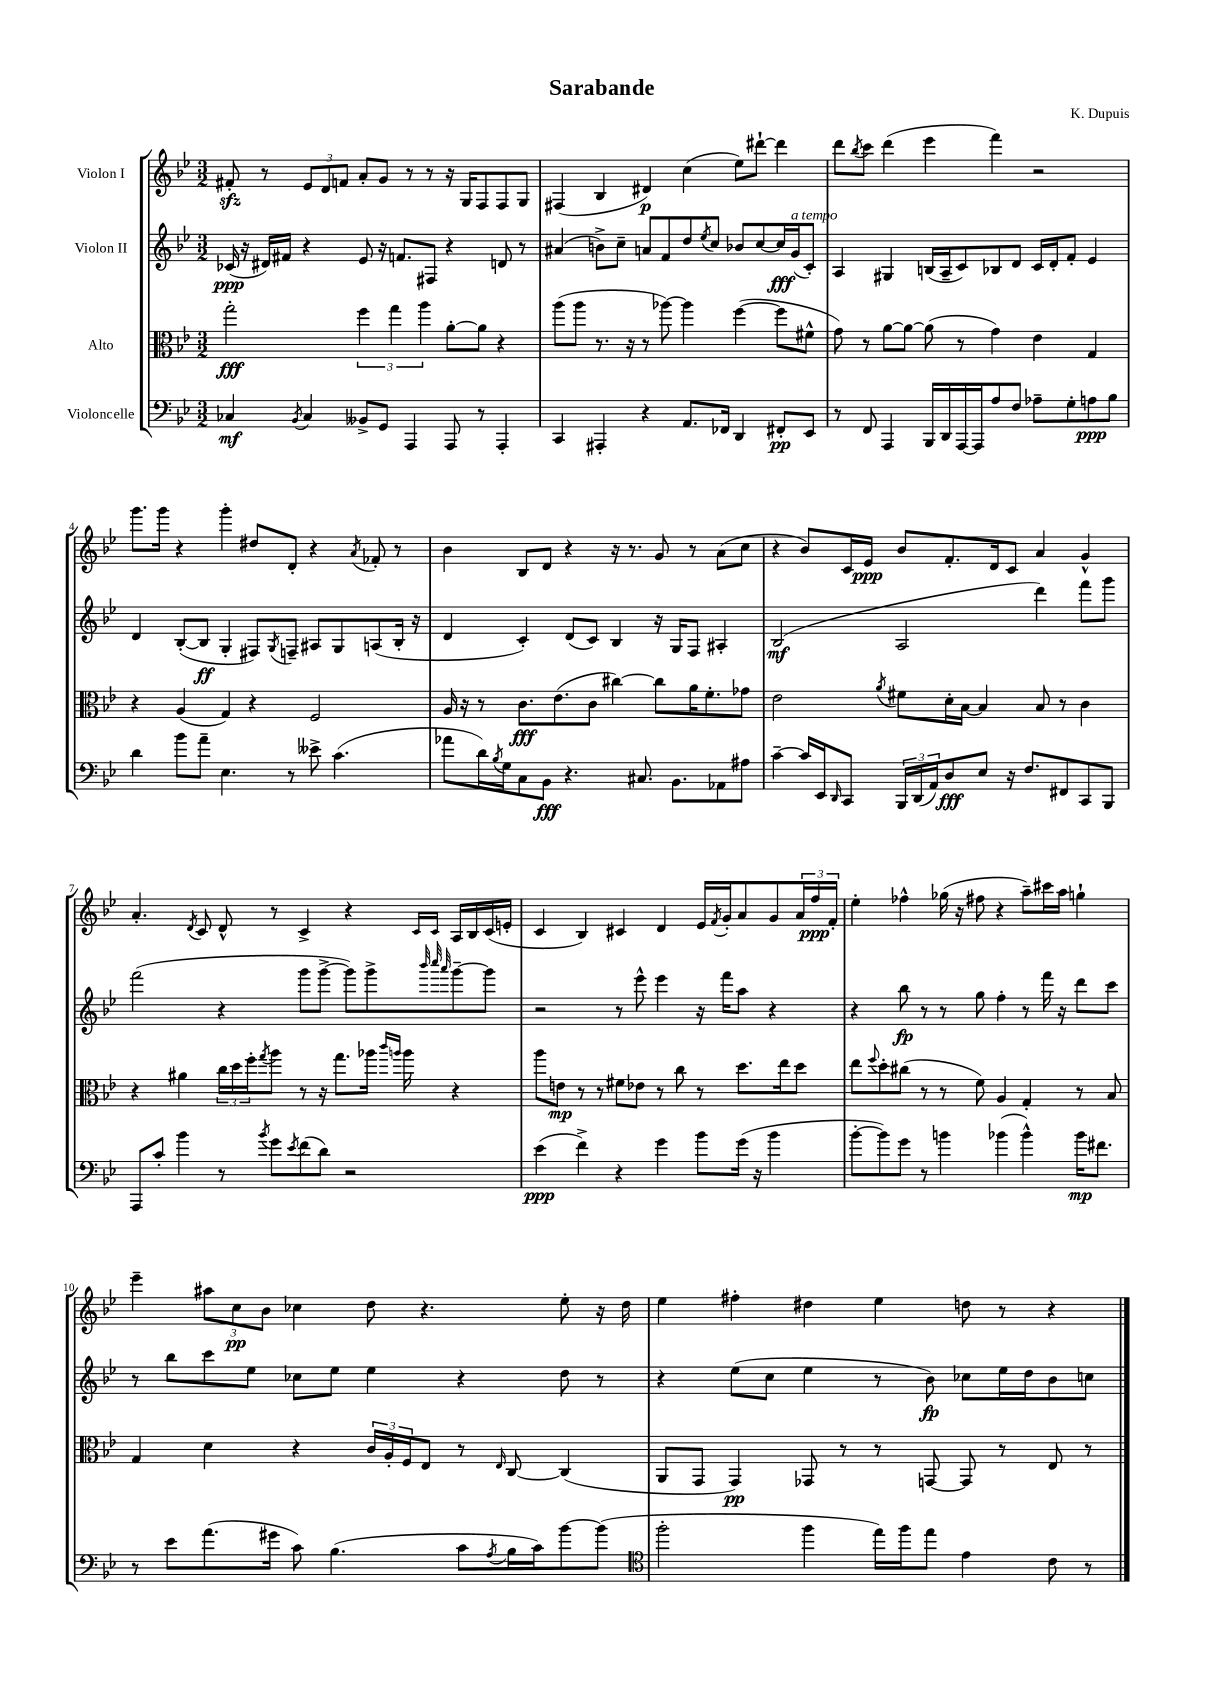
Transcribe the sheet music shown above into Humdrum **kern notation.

**kern	**kern	**kern	**kern
*staff4	*staff3	*staff2	*staff1
*clefF4	*clefC3	*clefG2	*clefG2
*k[b-e-]	*k[b-e-]	*k[b-e-]	*k[b-e-]
*M3/2	*M3/2	*M3/2	*M3/2
4C-/	2gg'\	(16c-/	8f#'/
.	.	16r	.
.	.	16d#/LL)	8r
.	.	16f#/JJ	.
8qBB-/	.	.	.
4C-/	.	4r	12e-/L
.	.	.	12d/
.	.	.	12f/J
8BB--^/L	6ff\	8e-/	8a'/L
8GG/J	.	16r	8g/J
.	6gg\	.	.
.	.	8.f/L	.
4AAA/	.	.	8r
.	6aa\	.	.
.	.	8F#/J	8r
8AAA/	[8a'\L	4r	16r
.	.	.	16G/LK
8r	8a\]J	.	8F/
4AAA'/	4r	8d/	8F/
.	.	8r	8G/J
=	=	=	=
4CC/	(8aa\L	(4a#/	(4F#/
.	8aa\J	.	.
4AAA#'/	8.r	8b^\L)	4B-/
.	.	8cc~\J	.
.	16r	.	.
4r	8r	8a/L	4d#/)
.	[8aa-\)	8f/	.
8.AA/L	4aa-\]	8dd/	(4cc\
.	.	8qee-/	.
.	.	8cc/J	.
16FF-/Jk	.	.	.
4DD/	([4ff\	8b-/L	8ee-\L)
.	.	[8cc/	[8ddd#`\J
8FF#'/L	8ff\]L	16cc/]L	4ddd#\]
.	.	(16g/J	.
8EE-/J	8f#^^\J	8c'/J)	.
=	=	=	=
8r	8g\)	4A/	8ddd\L
.	.	.	8qbb-/
8FF/	8r	.	8ccc\J
4AAA/	[8a\L	4G#/	(4ddd\
.	8a\_J	.	.
16BBB-/LL	(8a\]	(16B/LL	4eee-\
16DD/	.	16A~/J	.
[16AAA/	8r	8c/)	.
16AAA/]J	.	.	.
8A/	4g\)	8B-/	4fff\)
8F/J	.	8d/J	.
8A-~\L	4e-\	16c/LL	2r
.	.	16d'/J	.
8G'\	.	8f'/J	.
8A\	4G/	4e-/	.
8B-\J	.	.	.
=	=	=	=
4d\	4r	4d/	8.ggg\L
.	.	.	16ggg\Jk
8b-\L	(4A/	([8B-'/L	4r
8a~\J	.	8B-/]J	.
4.E-\	4G/)	4G'/	4ggg'\
.	4r	8F#/L)	8dd#/L
.	.	8qG/	.
8r	.	8F~/J	8d'/J
8e--^\	2F/	8A#/L	4r
(4.c\	.	8G/	.
.	.	.	8qa/
.	.	(8A/	8f-'/
.	.	16B-'/Jk	8r
.	.	16r	.
=	=	=	=
8a-\L	16A/	4d/	4b-\
.	16r	.	.
16d\L)	8r	.	.
8qB-/	.	.	.
16G\J	.	.	.
8C\	8.c\L	4c'/)	8B-/L
8BB-\J	.	.	8d/J
.	(8.e-\	.	.
4.r	.	(8d/L	4r
.	8c\J	8c/J)	.
.	[4cc#\)	4B-/	16r
.	.	.	8.r
8.C#/	.	.	.
.	8cc#\]L	16r	8g/
8.BB-\L	.	16G/LK	.
.	16a\K	8F/J	8r
.	8.f'\	.	.
8AA-\	.	4A#'/	(8a\L
8A#\J	8g-\J	.	8cc\J
=	=	=	=
[4c~\	2e-\	(2B-/	4r
16c/]LL	.	.	8b-/L)
16EE-/J	.	.	.
16qqDD/	.	.	.
8CC/J	.	.	16c/L
.	.	.	16e-/JJ
.	8qa/	.	.
24BBB-/LL	8f#\L	2A/	8b-/L
(24DD/	.	.	.
24AA/J)	.	.	.
8D/	16d'\L	.	8.f'/
.	[16B-\JJ	.	.
8E-/J	4B-/]	.	.
.	.	.	16d/k
16r	.	.	8c/J
8.F/L	.	.	.
.	8B-/	4ddd\)	4a/
8FF#/	8r	.	.
8CC/	4c\	8fff\L	4g^^/
8BBB-/J	.	8ggg\J	.
=	=	=	=
8AAA/L	4r	(2fff\	4.a'/
8c'/J	.	.	.
4b-\	4a#\	.	.
.	.	.	8qd/
.	.	.	8c/
8r	24cc\LL	4r	8d^^/
.	24dd\	.	.
.	24ff'\J	.	.
8qb-/	8qgg/	.	.
8g\L	8aa\J	.	8r
8qe-/	.	.	.
(8f\	8r	8ggg\L	4c^/
8d\J)	16r	[8ggg^\J	.
.	8.gg\L	.	.
2r	.	8ggg\]L)	4r
.	16aa-\Jk	8ggg^\	.
.	16qqccc/LL	.	.
.	16qqaa/JJ	.	.
.	16aa\	.	.
.	.	32qqbbb-/	.
.	.	32qqcccc/	16qqc/LL
.	.	32qqaaa/	16qqc/JJ
.	4r	[8ggg~\	16A/LL
.	.	.	16B-/
.	.	8ggg\]J	(16c/
.	.	.	16e'/JJ
=	=	=	=
(4e-\	8aa\L	2r	4c/
.	8e\J	.	.
4f^\)	8r	.	4B-/)
.	8r	.	.
4r	8f#\L	8r	4c#/
.	8e-\J	8eee-^^\	.
4g\	8r	4eee-\	4d/
.	8cc\	.	.
8b-\L	8r	16r	16e-/LL
.	.	.	8qf/
.	.	16fff\LK	16g'/J
(16g\Jk	8.dd\L	8aa\J	8a/
16r	.	.	.
4b-\	.	4r	8g/
.	16ee-\k	.	.
.	8dd\J	.	24a/L
.	.	.	24ff/
.	.	.	24f'/JJ
=	=	=	=
[8b-'\L	8ee-\L	4r	4ee-'\
.	8qqff/	.	.
8b-\])	8dd'\	.	.
8g\J	(8cc#\J	8bb-\	4ff-^^\
8r	8r	8r	.
4b\	8r	8r	(16gg-\
.	.	.	16r
.	8f\)	8gg\	8ff#\
(4b-\	4A/	4ff'\	4r
4b-^^\)	4G'/	8r	8aa~\L)
.	.	16fff\	16ccc#\L
.	.	16r	16aa\JJ
16b-\LK	8r	8ddd\L	4gg`\
8.f#\J	.	.	.
.	8B-/	8ccc\J	.
=	=	=	=
8r	4G/	8r	4eee-~\
8e-\L	.	8bb-\L	.
(8.a\	4d\	8ccc\	12aa#\L
.	.	.	12cc\
.	.	8ee-\J	.
.	.	.	12b-\J
16g#\Jk	.	.	.
8c\)	4r	8cc-\L	4cc-\
(4.B-\	.	8ee-\J	.
.	24c/LL	4ee-\	8dd\
.	24A'/	.	.
.	24F/J	.	.
.	8E-/J	.	4.r
8c\L	8r	4r	.
8qA/	16qqE-/	.	.
16B-\L	[8C/	.	.
16c\J)	.	.	.
[8b-\	(4C/]	8dd\	8ee-'\
(8b-\]J	.	8r	16r
.	.	.	16dd\
=	=	=	=
*clefC4	*	*	*
2ff'\	8AA/L	4r	4ee-\
.	8GG/J	.	.
.	4GG/)	(8ee-\L	4ff#'\
.	.	8cc\J	.
4ff\	8GG-/	4ee-\	4dd#\
.	8r	.	.
16ee-\LL)	8r	8r	4ee-\
16ff\J	.	.	.
8ee-\J	[8GG/	8b-\)	.
4e-\	8GG/]	8cc-\L	8dd\
.	8r	16ee-\L	8r
.	.	16dd\J	.
8c\	8E-/	8b-\	4r
8r	8r	8cc\J	.
==	==	==	==
*-	*-	*-	*-
